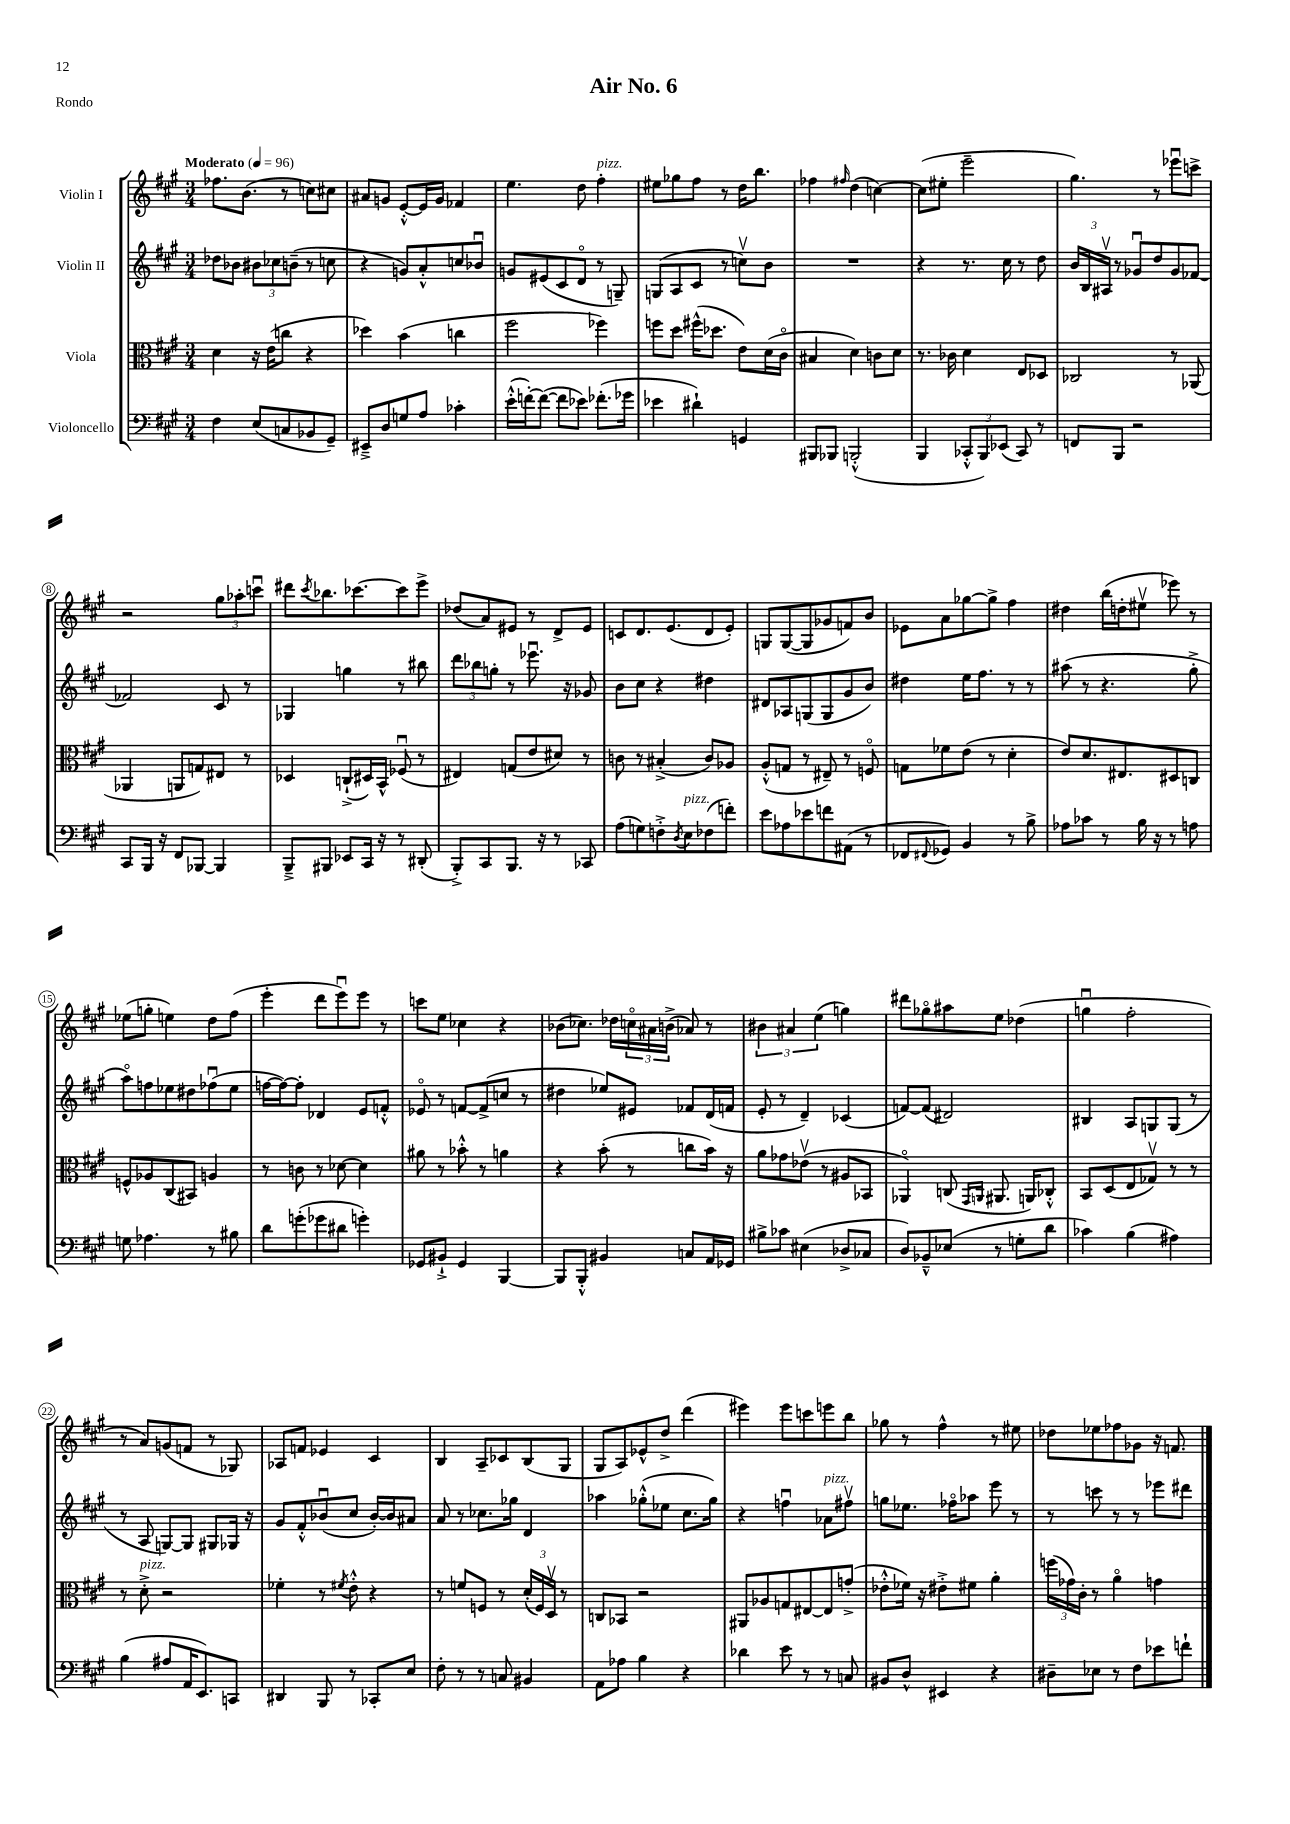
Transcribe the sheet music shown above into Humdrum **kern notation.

**kern	**kern	**kern	**kern
*staff4	*staff3	*staff2	*staff1
*clefF4	*clefC3	*clefG2	*clefG2
*k[f#c#g#]	*k[f#c#g#]	*k[f#c#g#]	*k[f#c#g#]
*M3/4	*M3/4	*M3/4	*M3/4
*MM96	*MM96	*MM96	*MM96
4F#\	4d\	8dd-\L	8.ff-\L
.	.	8b-\J	.
.	.	.	(8.b\J
(8E/L	16r	12b#\L	.
.	(16e\LK	.	.
.	.	12cc-\	.
8C/	8cc\J	.	8r
.	.	(12b~\J	.
8BB-/	4r	8r	8cc\L)
8GG#~/J)	.	8cc\	8cc#\J
=	=	=	=
8EE#~^/L	4dd-\)	4r	8a#/L
8D/	.	.	8g/J
8G/	(4b\	8g/L)	[8e'^^/L
8A/J	.	8a'^^/	16e/]L
.	.	.	16g/JJ
4c-'\	4cc\	8cc/	4f-/
.	.	8b-u/J	.
=	=	=	=
(16e'^^\LL	2ff#\	8g/L	4.ee\
[16f'\J)	.	.	.
(8f\_J	.	(8e#/	.
8f\]L	.	8c#/	.
8e-\J)	.	8do/J	8dd\
(8.f-'\L	4ff-\)	8r	4ff#'\
.	.	8G~/)	.
16g-\Jk	.	.	.
=	=	=	=
4e-\	8ff\L	(8G/L	8ee#\L
.	8dd\J	8A/	8gg-\
4d#`\)	(16ff#^^\LK	8c#/J	8ff#\J
.	8.dd-\J	.	.
.	.	8r	8r
4GG/	8e\L)	8ccv\L)	16dd\LK
.	.	.	8.bb\J
.	(16d\L	8b\J	.
.	16c#o\JJ	.	.
=	=	=	=
8BBB#/L	4B#/	2.r	4ff-\
8BBB-/J	.	.	.
.	.	.	16qqff#/
(2BBB'^^/	4d\)	.	(4dd\
.	8c\L	.	[4cc\)
.	8d\J	.	.
=	=	=	=
4BBB/	8.r	4r	(8cc\]L
.	.	.	8ee#'\J
.	16c-\	.	.
12CC-'^^/L	4d\	8.r	2eee~\
12BBB/)	.	.	.
(12EE-/J	.	.	.
.	.	16cc#\	.
8CC-/)	8E/L	8r	.
8r	8D-/J	8dd\	.
=	=	=	=
8FF/L	2C-/	24b/LL	4.gg#\)
.	.	24B/	.
.	.	24A#v/JJ	.
8BBB/J	.	8r	.
2r	.	8g-u/L	.
.	.	8dd/	8r
.	8r	8g-/	8eee-u\L
.	(8AA-/	[8f-/J	8ccc^\J
=	=	=	=
8CC#/L	4AA-/	2f-/]	2r
16BBB/Jk	.	.	.
16r	.	.	.
8FF#/L	8AA/L	.	.
[8BBB-/J	8G/)	.	.
4BBB-/]	8E#/J	8c#/	12gg#\L
.	.	.	12aa-'\
.	8r	8r	.
.	.	.	12cccu\J
=	=	=	=
8BBB~^/L	4D-/	4G-/	8ddd#\L
.	.	.	8qccc#/
8BBB#/J	.	.	8.bb-\
8EE-/L	(8C`^/L	4gg\	.
.	.	.	[8.ccc-\
16CC#/Jk	16D#/L)	.	.
16r	16BB^^/JJ	.	.
8r	(8F-u/	8r	8ccc-\]
(8DD#'/	8r	8bb#\	8eee^\J
=	=	=	=
8BBB'^/L)	4E#/)	12ddd\L	(8dd-/L
.	.	12bb-\	.
8CC#/	.	.	8a/)
.	.	12gg'\J	.
8.BBB/J	(8G/L	8r	8e#/J
.	8e/	8.eee-u\	8r
16r	.	.	.
8r	8d#/J)	.	8d^/L
.	.	16r	.
8CC-/	8r	8g-/	8e#/J
=	=	=	=
(8A\L	8c\	8b\L	8c/L
8G\)	8r	8cc#\J	8.d/
8F'^\	(4B#'^/	4r	.
.	.	.	(8.e/
8qD/	.	.	.
8E\	.	.	.
(8F-\	8c/L)	4dd#\	8d/
8f'\J)	8A-/J	.	8e'/J)
=	=	=	=
8e\L	(8A'^^/L	8d#/L	8G/L
8A-\	8G/J	8A-/	([8G/
8e-\	8r	(8G/	8G/]
8f\	8E#~/)	8G/	8g-/
(8AA#\J	8r	8g#/	8f/)
8r	8Fo/	8b/J)	8b/J
=	=	=	=
8FF-/L	8G\L	4dd#\	8e-\L
8qqFF#/	.	.	.
8GG-/J)	8f-\	.	8a\
4BB/	(8e\J	16ee\LK	[8gg-\
.	.	8.ff#\J	.
.	8r	.	8gg-^\]J
8r	4d'\	8r	4ff#\
8B^\	.	8r	.
=	=	=	=
8A-\L	8e/L)	(8aa#\	4dd#\
8c-\J	8.d/	8r	.
8r	.	4.r	(16bb\LL
.	8.E#/	.	16dd'\J
16B\	.	.	8ee#v\J
16r	.	.	.
8r	8D#/	.	8eee-\)
8A\	8C/J	8gg#'^\	8r
=	=	=	=
8G\	8F^^/L	8aao\L)	(8ee-\L
4.A-\	8A-/	8ff\	8gg'\J
.	(8C#/	8ee-\	4ee\)
.	8BB#/J)	8dd#\	.
8r	4A/	(8ff-u\	8dd\L
8B#\	.	8ee-\J	(8ff#\J
=	=	=	=
8d\L	8r	[16ff\LL	4eee'\
.	.	16ff\_J)	.
(8g'\	8c\	8ff'\]J	.
8g-\	8r	4d-/	8ddd\L
8d#\J	[8d-\	.	8eeeu\)
4g'\)	4d-\]	8e/L	8eee\J
.	.	8f'^^/J	8r
=	=	=	=
8GG-/L	8a#\	8e-o/	8ccc\L
8BB#`^/J	8r	8r	8ee\J
4GG-/	8b-'^^\	[8f/L	4cc-\
.	8r	(8f^/]	.
[4BBB/	4a\	8cc/J	4r
.	.	8r	.
=	=	=	=
8BBB/]L	4r	4dd#\	(8b-\L
8BBB'^^/J	.	.	8.cc-\J)
4BB#/	(8b'\	8ee-/L)	.
.	.	.	16dd-\LL
.	8r	8e#/J	24cco\
.	.	.	24a#\
.	.	.	(24b^\JJ
8C/L	8cc\L	8f-/L	8a-/)
16AA/L	16b\Jk)	(16d/L	8r
16GG-/JJ	16r	16f/JJ	.
=	=	=	=
8B#^\L	8a\L	8e'/	6b#\
8c-\J	8g-\	8r	.
.	.	.	6a#/
(4E#\	(8e-v\J	4d~/)	.
.	.	.	(6ee\
.	8r	.	.
8D-^/L	8A#/L	(4c-/	4gg\)
8C-/J	8BB-/J	.	.
=	=	=	=
8D/L)	4AA-o/)	[8f/L)	8ddd#\L
8BB-~^^/	.	(8f/]J	8gg-o\
(8E-/J	(8C/	2d#/)	8aa#\
.	16qqGG#/LL	.	.
.	16qqAA/JJ	.	.
8r	8.AA#/	.	8ee\J
8G'\L	.	.	(4dd-\
.	16AA/LK)	.	.
8d\J	8C-'^^/J	.	.
=	=	=	=
4c-\)	8BB/L	4B#/	4ggu\
.	(8D/	.	.
(4B\	8E/	8A/L	2ff#'\
.	8G-v/J)	8G/	.
4A#\)	8r	(8G/J	.
.	8r	8r	.
=	=	=	=
(4B\	8r	8r	8r
.	8d'^\	8A/	8a/L)
8A#/L	2r	[8G/L)	(8g/
16AA/K	.	8G/]J	8f/J
8.EE/)	.	.	.
.	.	8G#/L	8r
8CC/J	.	16G-/Jk	8G-/)
.	.	16r	.
=	=	=	=
4DD#/	4f-'\	8g#/L	8A-/L
.	.	8f#'^^/	8f/J
8BBB/	8r	(8b-u/	4e-/
.	8qf#/	.	.
8r	8e'^^\	8cc#/J	.
8CC-'/L	4r	[16b-'/LL)	4c#/
.	.	16b-/]J	.
8E/J	.	8a#/J	.
=	=	=	=
8F#'\	8r	8a/	4B/
8r	8f/L	8r	.
8r	8F/J	8.cc-\L	8A~/L
8C/	8r	.	8c-/
.	.	16gg-\Jk	.
4BB#/	(24d'/LL	4d/	(8B/
.	24F/)	.	.
.	24Dv/JJ	.	.
.	8r	.	8G#/J
=	=	=	=
8AA\L	8C/L	4aa-\	8G#/L
8A-\J	8BB-/J	.	8A/)
4B\	2r	(8gg-'^^\L	8e-^^/
.	.	8ee-\J	8dd^/J
4r	.	8.cc#\L	(4ddd\
.	.	16gg-\Jk)	.
=	=	=	=
4d-\	8AA#/L	4r	4eee#\)
.	8A-/	.	.
8e\	8G/	4ffu\	8eee#\L
8r	[8E#/	.	8ccc\
8r	8E#/]	8a-\L	8eee\
8C/	(8g'^/J	8ff#v\J	8bb\J
=	=	=	=
8BB#/L	8e-'^^\L	8gg\L	8gg-\
8D^^/J	16f-\Jk)	8.ee-\J	8r
.	16r	.	.
4EE#/	8e#'^\L	.	4ff#^^\
.	.	16ff-o\LK	.
.	8f#\J	8aa-\J	.
4r	4a'\	8eee\	8r
.	.	8r	8ee#\
=	=	=	=
8D#~\L	(24ff\LL	8r	8dd-\L
.	24g-\)	.	.
.	24c#'\JJ	.	.
8E-\J	8r	8ccc\	8ee-\
8r	4ao\	8r	8ff-\
8F#\L	.	8r	8g-\J
8e-\	4g\	8eee-\L	16r
.	.	.	8.f/
8f`\J	.	8ddd#\J	.
==	==	==	==
*-	*-	*-	*-
